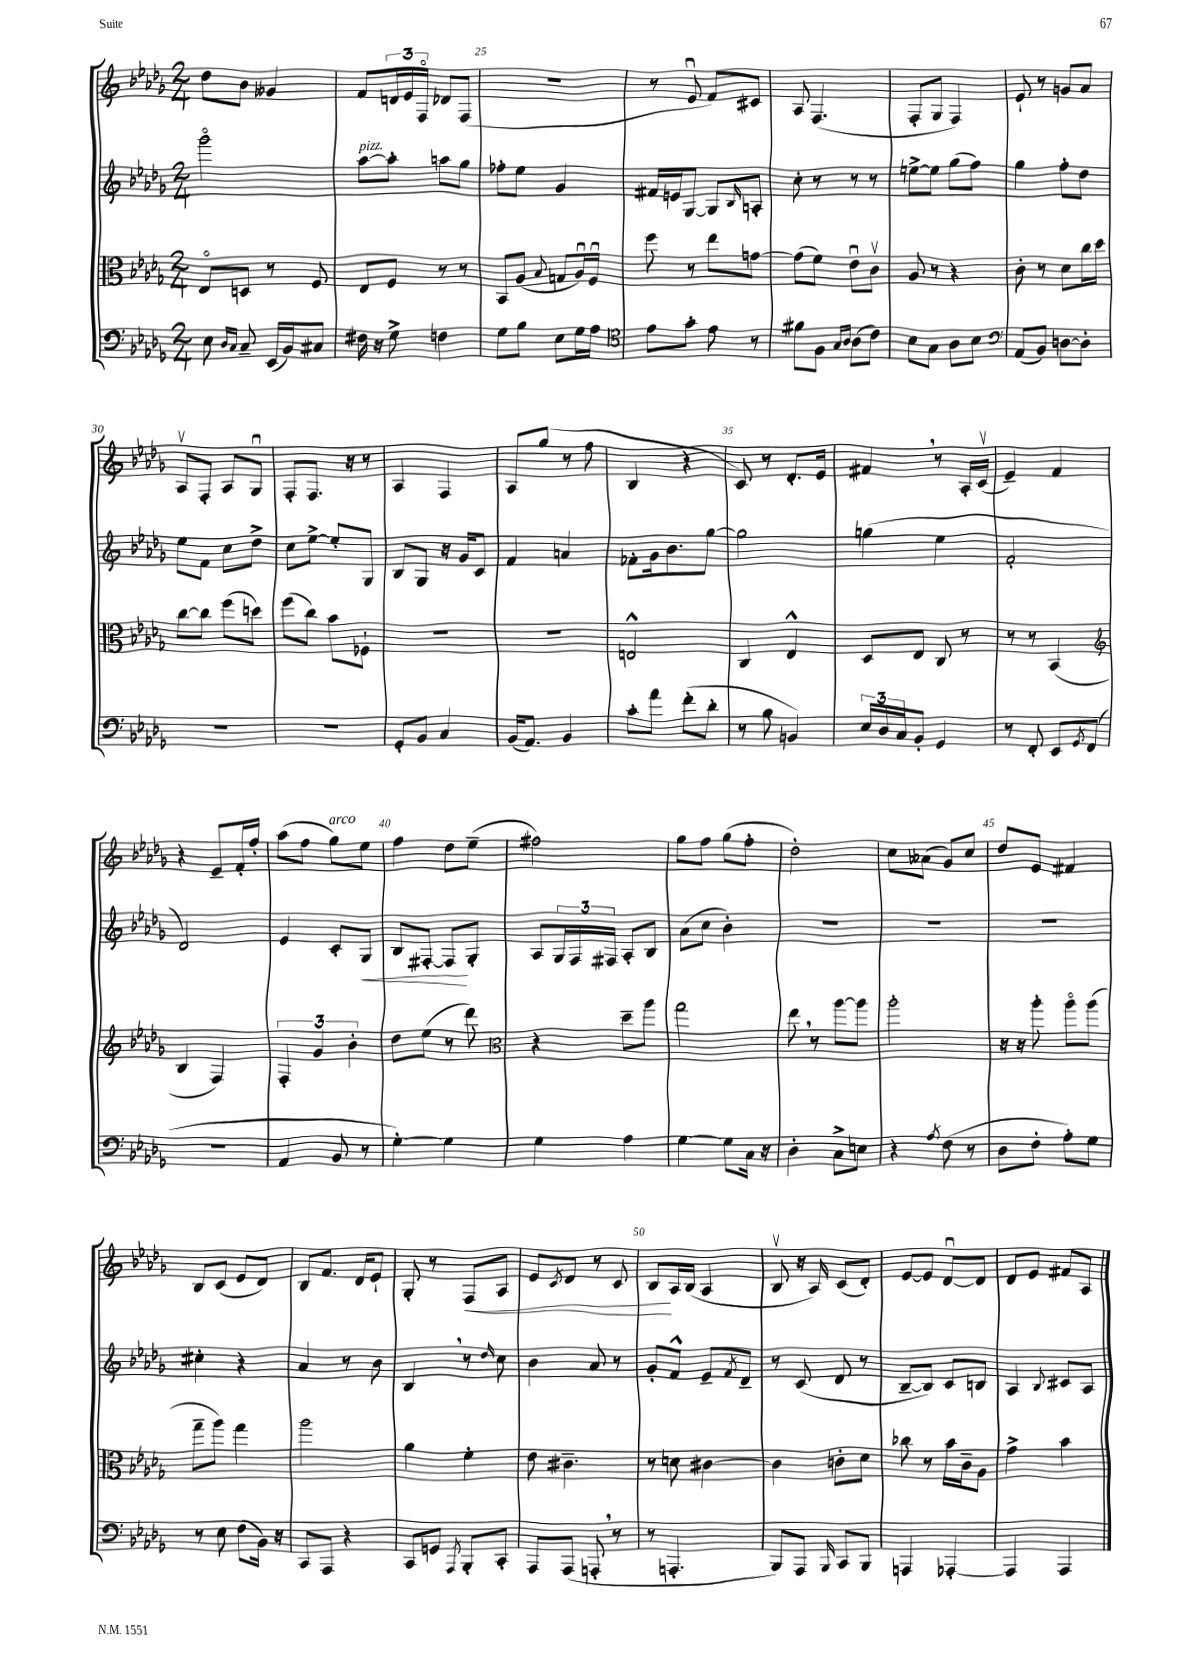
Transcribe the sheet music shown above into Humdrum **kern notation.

**kern	**kern	**kern	**dynam	**kern	**dynam
*part4	*part3	*part2	*part2	*part1	*part1
*staff4	*staff3	*staff2	*staff2	*staff1	*staff1
*clefF4	*clefC3	*clefG2	*	*clefG2	*
*k[b-e-a-d-g-]	*k[b-e-a-d-g-]	*k[b-e-a-d-g-]	*	*k[b-e-a-d-g-]	*
*M2/4	*M2/4	*M2/4	*	*M2/4	*
=23	=23	=23	=23	=23	=23
8E-\	8E-/L	2ggg-\	.	8dd-\L	.
16qqD-/LL	.	.	.	.	.
16qqC/JJ	.	.	.	.	.
8C~/	8Dn/J	.	.	8b-\J	.
(16EE-/LL	8r	.	.	4g--X/	.
16BB-/J)	.	.	.	.	.
8C#X/J	8F/	.	.	.	.
=24	=24	=24	=24	=24	=24
!	!	!LO:TX:a:i:t=pizz.	!	!	!
16F#X\	8E-/L	[8aa-\L	.	8f/L	.
16r	.	.	.	.	.
8G-^\	8F/J	8aa-'\J]	.	24dn/L	.
.	.	.	.	24e-/	.
.	.	.	.	24F/JJ	.
4Fn\	8r	8aan\L	.	8d-X/L	.
.	8r	8gg-\J	.	(8F/J	.
=25	=25	=25	=25	=25	=25
8G-\L	8BB-/L	8ff-X'\L	.	2r	.
8B-\J	(8A-/J	8ee-\J	.	.	.
.	8qqB-/	.	.	.	.
8E-\L	8Gn/L	4g-/	.	.	.
16G-\L	16A-u/L)	.	.	.	.
16A-\JJ	16Fu/JJ	.	.	.	.
=26	=26	=26	=26	=26	=26
*clefC4	*	*	*	*	*
8e-\L	8ff\	16f#X/LL	.	8r	.
.	.	16en/J	.	.	.
8g-'\J	8r	[8G-/J	.	8e-u/	.
8e-\	8ee-\L	8G-/L]	.	8f/L)	.
.	.	16qqB-/	.	.	.
8r	[8gn\J	8An'/J	.	8c#X/J	.
=27	=27	=27	=27	=27	=27
8f#X\L	(8g\L]	8cc'\	.	8A-/	.
8F\J	8f\J)	8r	.	(4.F/	.
16qqG-/LL	.	.	.	.	.
16qqA-/JJ	.	.	.	.	.
(8A-\L	8e-u\L	8r	.	.	.
8c\J)	8cv\J	8r	.	.	.
=28	=28	=28	=28	=28	=28
8B-\L	8A-/	[8een^\L	.	8F'/L	.
8G-\J	8r	8ee\J]	.	8G-/J	.
8A-\L	4r	(8gg-\L	.	4F/)	.
8B-\J	.	8ff\J)	.	.	.
=29	=29	=29	=29	=29	=29
*clefF4	*	*	*	*	*
(8AA-/L	8c'\	4gg-\	.	8e-`/	.
8BB-/J)	8r	.	.	8r	.
[8Dn\L	8d-\L	8ff'\L	.	8gn/L	.
8D'\J]	16cc\L	8dd-\J	.	8a-/J	.
.	16dd-\JJ	.	.	.	.
!!LO:LB:g=z
=30	=30	=30	=30	=30	=30
2r	[8cc\L	8ee-\L	.	8A-v/L	.
.	8cc\J]	8f\J	.	8F'/J	.
.	(8ff\L	8cc\L	.	8A-/L	.
.	8ddn\J)	8dd-^\J	.	8G-u/J	.
=31	=31	=31	=31	=31	=31
2r	(8ff\L	8cc\L	.	8F'/L	.
.	8cc\J)	[8ee-^\J	.	8.F/J	.
.	8b-\L	8ee-'/L]	.	.	.
.	.	.	.	16r	.
.	8F-X`\J	8G-/J	.	8r	.
=32	=32	=32	=32	=32	=32
8GG-'/L	2r	8B-/L	.	4A-/	.
8BB-/J	.	8G-/J	.	.	.
4C/	.	16r	.	4F/	.
.	.	16g-/KL	.	.	.
.	.	8c/J	.	.	.
=33	=33	=33	=33	=33	=33
(16BB-/KL	2r	4f/	.	8A-/L	.
8.AA-/J)	.	.	.	.	.
.	.	.	.	(8gg-/J	.
4BB-/	.	4an/	.	8r	.
.	.	.	.	8ff\	.
=34	=34	=34	=34	=34	=34
8c'\L	2En^^/	8f-X'\L	.	4B-/	.
8a-\J	.	16g-\k	.	.	.
.	.	8.b-\	.	.	.
(8f'\L	.	.	.	4r	.
8d-'\J	.	[8gg-\J	.	.	.
=35	=35	=35	=35	=35	=35
8r	4C/	2gg-\]	.	8c/)	.
8B-\	.	.	.	8r	.
4BBn/)	4E-^^/	.	.	8.d-'/L	.
.	.	.	.	16e-/Jk	.
=36	=36	=36	=36	=36	=36
24E-/LL	8D-/L	(4ggn\	.	4f#X,/	.
24D-/	.	.	.	.	.
24C/J	.	.	.	.	.
8BB-'/J	8E-/J	.	.	.	.
4GG-/	8C/	4ee-\	.	8r	.
.	8r	.	.	16A-'/LL	.
.	.	.	.	(16cv/JJ	.
=37	=37	=37	=37	=37	=37
8r	8r	2f'/	.	4e-~/)	.
8FF'/	8r	.	.	.	.
8EE-/L	(4BB-/	.	.	4f/	.
8qGG-/	.	.	.	.	.
(8FF/J	.	.	.	.	.
!!LO:LB:g=z
=38	=38	=38	=38	=38	=38
*	*clefG2	*	*	*	*
2r	4B-/	2d-/)	.	4r	.
.	4F/)	.	.	8e-~/L	.
.	.	.	.	16f'/L	.
.	.	.	.	16ff'/JJ	.
=39	=39	=39	=39	=39	=39
4AA-/	6F'/	4e-/	.	(8aa-\L	.
.	.	.	.	8ff\J	.
.	6g-/	.	.	.	.
!	!	!	!	!LO:TX:a:i:t=arco	!
8BB-/	.	8c'/L	.	8gg-\L)	.
.	6b-'\	.	.	.	.
!	!	!	!LO:HP:b	!	!
8r	.	8G-/J	<	8ee-\J	.
=40	=40	=40	=40	=40	=40
[4G-'\)	8dd-\L	8B-/L	.	4ff\	.
.	(8ee-\J	[8F#X'/J	.	.	.
4G-\]	8r	8F#/L]	.	8dd-\L	.
.	8ddd-\)	8G-'/J	[	(8ee-~\J	.
=41	=41	=41	=41	=41	=41
*	*clefC3	*	*	*	*
4G-\	4r	8A-/L	.	2ff#X\)	.
.	.	24G-/L	.	.	.
.	.	24F/	.	.	.
.	.	24F#X/JJ	.	.	.
4A-\	8dd-~\L	8A-'/L	.	.	.
.	8aa-\J	8B-/J	.	.	.
=42	=42	=42	=42	=42	=42
[4G-\	2gg-\	(8a-\L	.	8gg-\L	.
.	.	8cc\J	.	8ff\J	.
8G-\L]	.	4b-'\)	.	(8gg-\L	.
16C\Jk	.	.	.	8ff'\J	.
16r	.	.	.	.	.
=43	=43	=43	=43	=43	=43
4D-'\	8ee-,\	2r	.	2dd-'\)	.
.	8r	.	.	.	.
8C^\L	[8aa-\L	.	.	.	.
8En\J	8aa-\J]	.	.	.	.
=44	=44	=44	=44	=44	=44
4r	2aa-'\	2r	.	8cc\L	.
.	.	.	.	(8a--X\J	.
8qA-/	.	.	.	.	.
(8F\	.	.	.	8g-/L)	.
8r	.	.	.	8cc/J	.
=45	=45	=45	=45	=45	=45
8D-\L	16r	2r	.	8dd-/L	.
.	16r	.	.	.	.
8F'\J	8aa-'\	.	.	8e-/J	.
8A-'\L)	8aa-\L	.	.	4f#X/	.
8G-\J	(8aa-\J	.	.	.	.
!!LO:LB:g=z
=46	=46	=46	=46	=46	=46
8r	8gg-~\L	4cc#X'\	.	8B-/L	.
8E-\	8aa-\J)	.	.	(8c/J	.
(8F\L	4gg-\	4r	.	8e-/L	.
16BB-\Jk)	.	.	.	8d-/J)	.
16r	.	.	.	.	.
=47	=47	=47	=47	=47	=47
8CC/L	2aa-\	4a-/	.	8B-/L	.
8AAA-/J	.	.	.	8.f/J	.
4r	.	8r	.	.	.
.	.	.	.	16d-/KL	.
.	.	8b-\	.	8e-`/J	.
=48	=48	=48	=48	=48	=48
8CC/L	4a-\	4B-,/	.	8G-'/	.
8GGn/J	.	.	.	8r	.
8qAAA-/	.	.	.	.	.
!	!	!	!	!	!LO:HP:b
8BBB-'/L	4f'\	8r	.	8F/L	<
.	.	16qqdd-/	.	.	.
8CC'/J	.	8cc\	.	8A-/J	.
=49	=49	=49	=49	=49	=49
8AAA-/L	8e-\	4b-\	.	8e-/L	.
.	.	.	.	8qc/	.
(8AAA-/J	4.c#X~\	.	.	8d-/J	.
8AAAn',/	.	8a-/	.	8r	.
8r	.	8r	.	8c/	.
=50	=50	=50	=50	=50	=50
8r	8r	8g-'/L	.	8B-/L	.
4.AAAn'/	8dn\	8f^^/J	.	16A-/L	[
.	.	.	.	(16B-/JJ	.
.	[4c#X\	8e-~/L	.	4A-/	.
.	.	8qf/	.	.	.
.	.	8d-~/J	.	.	.
=51	=51	=51	=51	=51	=51
8BBB-/L)	4c#\]	8r	.	8B-v/	.
8AAA-/J	.	(8c/	.	16r	.
.	.	.	.	16A-/)	.
16qqBBB-/	.	.	.	.	.
8CC/L	8cn'\L	8d-/	.	(8c/L	.
8BBB-/J	8d-\J	8r	.	8d-'/J)	.
=52	=52	=52	=52	=52	=52
4AAAn/	8cc-X\	[8B-~/L	.	[8e-/L	.
.	8r	8B-/J])	.	8e-/J]	.
[4AAA-X'/	16b-\LL	8c/L	.	[8d-u/L	.
.	16c~\J	.	.	.	.
.	8A-\J	8Bn/J	.	8d-/J]	.
=53	=53	=53	=53	=53	=53
4AAA-/]	4g-^\	4A-/	.	8d-/L	.
.	.	.	.	8e-/J	.
.	.	8qqB-/	.	.	.
4AAA-/	4b-\	8c#X/L	.	8f#X/L	.
.	.	8A-/J	.	8A-/J	.
==	==	==	==	==	==
*-	*-	*-	*-	*-	*-
